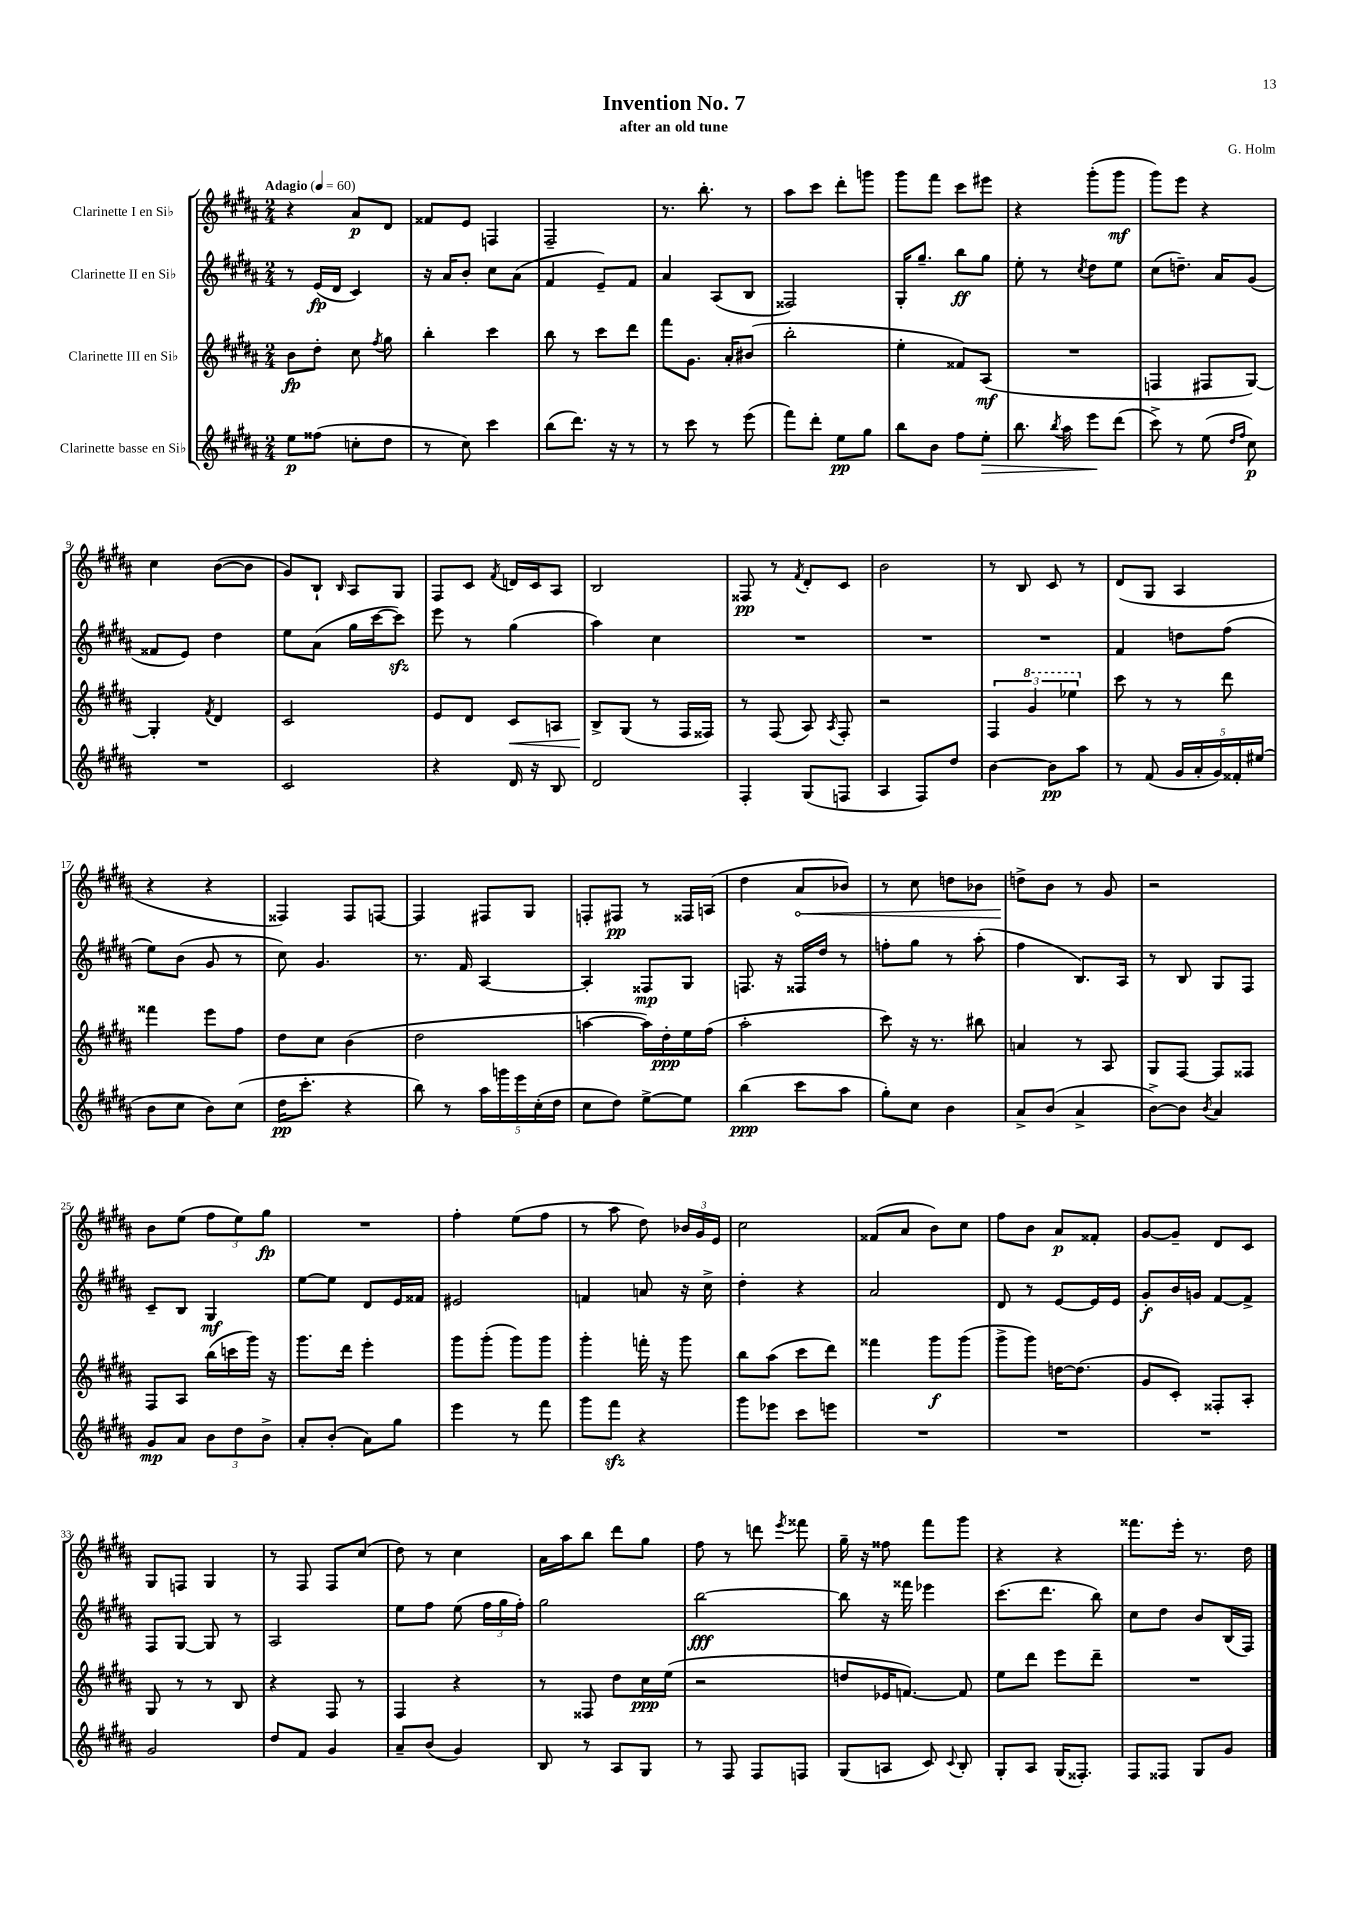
\header { title = "Invention No. 7" composer = "G. Holm" subtitle = "after an old tune" }
<<
\new StaffGroup <<
\new Staff = "s0" \with { instrumentName = "Clarinette I en Sib" } {
    \clef treble \key b \major \numericTimeSignature \time 2/4 \tempo "Adagio" 4 = 60
    \autoBeamOff r4 ais'8[\p dis'8] |
    fisis'8[ e'8] f4 |
    fis2-- |
    r8. b''8.-. r8 |
    ais''8[ cis'''8] dis'''8[-. g'''8] |
    gis'''8[ fis'''8] cis'''8[ eis'''8] |
    r4 gis'''8[-.( gis'''8]\mf |
    gis'''8[) e'''8] r4 |
    cis''4 b'8[~( b'8] |
    gis'8[) b8]-! \grace { b16 } ais8[ gis8] |
    fis8[ cis'8] \acciaccatura { fis'8 } d'16[ cis'16 ais8] |
    b2 |
    fisis8\pp r8 \acciaccatura { fis'8 } dis'8[-. cis'8] |
    b'2 |
    r8 b8 cis'8 r8 |
    dis'8[( gis8] ais4 |
    r4 r4 |
    fisis4) fisis8[ f8]~ |
    f4 fis8[ gis8] |
    f8[-. fis8]\pp r8 fisis16[ a16]( |
    dis''4 \once \override Hairpin.circled-tip = ##t ais'8[\< bes'8]) |
    r8 cis''8 d''8[ bes'8] |
    d''8[->\! b'8] r8 gis'8 |
    r2 |
    b'8[ e''8]( \tuplet 3/2 { fis''8[ e''8) gis''8]\fp } |
    R2 |
    fis''4-. e''8[( fis''8] |
    r8 ais''8 dis''8) \tuplet 3/2 { bes'16[ gis'16 e'16] } |
    cis''2 |
    fisis'8[( ais'8] b'8[) cis''8] |
    fis''8[ b'8] ais'8[\p fisis'8]-. |
    gis'8[~ gis'8]-- dis'8[ cis'8] |
    gis8[ f8] gis4 |
    r8 fis8 fis8[ cis''8]( |
    dis''8) r8 cis''4 |
    ais'16[ ais''16 b''8] dis'''8[ gis''8] |
    fis''8 r8 d'''8 \acciaccatura { e'''8 } fisis'''8 |
    gis''16-- r16 fisis''8 fis'''8[ gis'''8] |
    r4 r4 |
    fisis'''8.[ e'''16]-. r8. dis''16 \bar "|." |
}
\new Staff = "s1" \with { instrumentName = "Clarinette II en Sib" } {
    \clef treble \key b \major \numericTimeSignature \time 2/4
    \autoBeamOff r8 e'16[\fp( dis'16] cis'4) |
    r16 ais'16[ b'8]-. cis''8[ ais'8]( |
    fis'4 e'8[--) fis'8] |
    ais'4 ais8[( b8] |
    fisis2) |
    gis16[-. gis''8.]-- b''8[\ff gis''8] |
    e''8-. r8 \acciaccatura { cis''8 } dis''8[ e''8] |
    cis''8[( d''8.]--) ais'16[ gis'8]( |
    fisis'8[ e'8]) dis''4 |
    e''8[ ais'8]( gis''16[ cis'''16~ cis'''8]\sfz) |
    e'''8 r8 gis''4( |
    ais''4) cis''4 |
    R2 |
    R2 |
    R2 |
    fis'4 d''8[ fis''8]( |
    e''8[) b'8]( gis'8 r8 |
    cis''8) gis'4. |
    r8. fis'16 ais4~ |
    ais4-. fisis8[\mp gis8] |
    f8. r16 fisis16[ dis''16] r8 |
    f''8[-. gis''8] r8 ais''8-.( |
    fis''4 b8.[) ais16] |
    r8 b8 gis8[ fis8] |
    cis'8[-- b8] gis4\mf |
    e''8[~ e''8] dis'8[ e'16 fisis'16] |
    eis'2 |
    f'4 a'8 r16 cis''16-> |
    dis''4-. r4 |
    ais'2 |
    dis'8 r8 e'8[~ e'16 e'16] |
    gis'8[-.\f b'16 g'16] fis'8[~ fis'8]-> |
    fis8[ gis8]~ gis8 r8 |
    ais2 |
    e''8[ fis''8] e''8( \tuplet 3/2 { fis''16[ gis''16 fis''16]-.) } |
    gis''2 |
    b''2~\fff |
    b''8 r16 fisis'''16 ees'''4 |
    cis'''8.[( dis'''8.] b''8) |
    cis''8[ dis''8] b'8[ b16( fis16]) \bar "|." |
}
\new Staff = "s2" \with { instrumentName = "Clarinette III en Sib" } {
    \clef treble \key b \major \numericTimeSignature \time 2/4
    \autoBeamOff b'8[\fp dis''8]-. cis''8 \acciaccatura { fis''8 } gis''8 |
    b''4-. cis'''4 |
    b''8 r8 cis'''8[ dis'''8] |
    fis'''8[ gis'8.] ais'16[-. bis'8]( |
    b''2-. |
    e''4-. fisis'8[) ais8]\mf( |
    R2 |
    f4 fis8[ gis8]~) |
    gis4-. \acciaccatura { fis'8 } dis'4 |
    cis'2 |
    e'8[ dis'8] cis'8[\< a8] |
    b8[->\! gis8]( r8 fis16[ fisis16]) |
    r8 fis8( ais8) \acciaccatura { ais8 } fis8-. |
    r2 |
    \tuplet 3/2 { fis4 \ottava #1 gis''4 ees'''4 \ottava #0 } |
    cis'''8 r8 r8 dis'''8 |
    fisis'''4 e'''8[ fis''8] |
    dis''8[ cis''8] b'4( |
    dis''2 |
    a''4~ a''16[) dis''16-.\ppp e''16 fis''16]( |
    ais''2-. |
    cis'''8) r16 r8. bis''8 |
    a'4 r8 ais8 |
    gis8[ fis8]~ fis8[ fisis8] |
    fis8[ ais8] b''16[( c'''16 gis'''16]) r16 |
    gis'''8.[ dis'''16] e'''4-. |
    gis'''8[ gis'''8]-.( gis'''8[) gis'''8] |
    gis'''4-. f'''16-. r16 gis'''8 |
    b''8[ ais''8]( cis'''8[ dis'''8]) |
    fisis'''4 gis'''8[\f gis'''8]( |
    gis'''8[-> gis'''8]) d''16[~ d''8.]( |
    gis'8[ cis'8]-.) fisis8[-. ais8]-. |
    gis8 r8 r8 b8 |
    r4 fis8 r8 |
    fis4 r4 |
    r8 fisis8 dis''8[ cis''16\ppp e''16]( |
    r2 |
    d''8[ ees'16 f'8.]~) f'8 |
    e''8[ dis'''8] e'''8[ dis'''8]-- |
    R2 \bar "|." |
}
\new Staff = "s3" \with { instrumentName = "Clarinette basse en Sib" } {
    \clef treble \key b \major \numericTimeSignature \time 2/4
    \autoBeamOff e''8[\p fisis''8]( c''8[-. dis''8] |
    r8 cis''8) cis'''4 |
    b''8[( dis'''8.]) r16 r8 |
    r8 cis'''8 r8 e'''8( |
    fis'''8[) dis'''8]-. e''8[\pp gis''8] |
    b''8[ b'8] fis''8[ e''8]-.\> |
    b''8. \acciaccatura { b''8 } ais''16 e'''8[\! dis'''8]( |
    cis'''8->) r8 e''8( \grace { dis''16[ fis''16] } cis''8\p) |
    R2 |
    cis'2 |
    r4 dis'16 r16 b8 |
    dis'2 |
    fis4-. gis8[( f8] |
    ais4 fis8[) dis''8] |
    b'4~ b'8[\pp ais''8] |
    r8 fis'8( \tuplet 5/4 { gis'16[ ais'16-. gis'16) fisis'16-. eis''16]( } |
    b'8[ cis''8] b'8[) cis''8]( |
    dis''16[\pp cis'''8.]-. r4 |
    b''8) r8 \tuplet 5/4 { ais''16[ g'''16 e'''16 cis''16-.( dis''16] } |
    cis''8[ dis''8]) e''8[~-> e''8] |
    b''4\ppp( cis'''8[ ais''8] |
    gis''8[-.) cis''8] b'4 |
    ais'8[-> b'8]( ais'4-> |
    b'8[~->) b'8] \acciaccatura { b'8 } ais'4 |
    gis'8[\mp ais'8] \tuplet 3/2 { b'8[ dis''8 b'8]-> } |
    ais'8[-. b'8]-.( ais'8[) gis''8] |
    e'''4 r8 fis'''8 |
    gis'''8[ fis'''8]\sfz r4 |
    gis'''8[ ees'''8] cis'''8[ e'''8] |
    R2 |
    R2 |
    R2 |
    gis'2 |
    dis''8[ fis'8] gis'4 |
    ais'8[-- b'8]( gis'4) |
    b8 r8 ais8[ gis8] |
    r8 fis8 fis8[ f8] |
    gis8[( a8] cis'8) \appoggiatura { cis'8 } b8-. |
    gis8[-. ais8] gis16[( fisis8.]-.) |
    fis8[ fisis8] gis8[ gis'8] \bar "|." |
}
>>
>>
